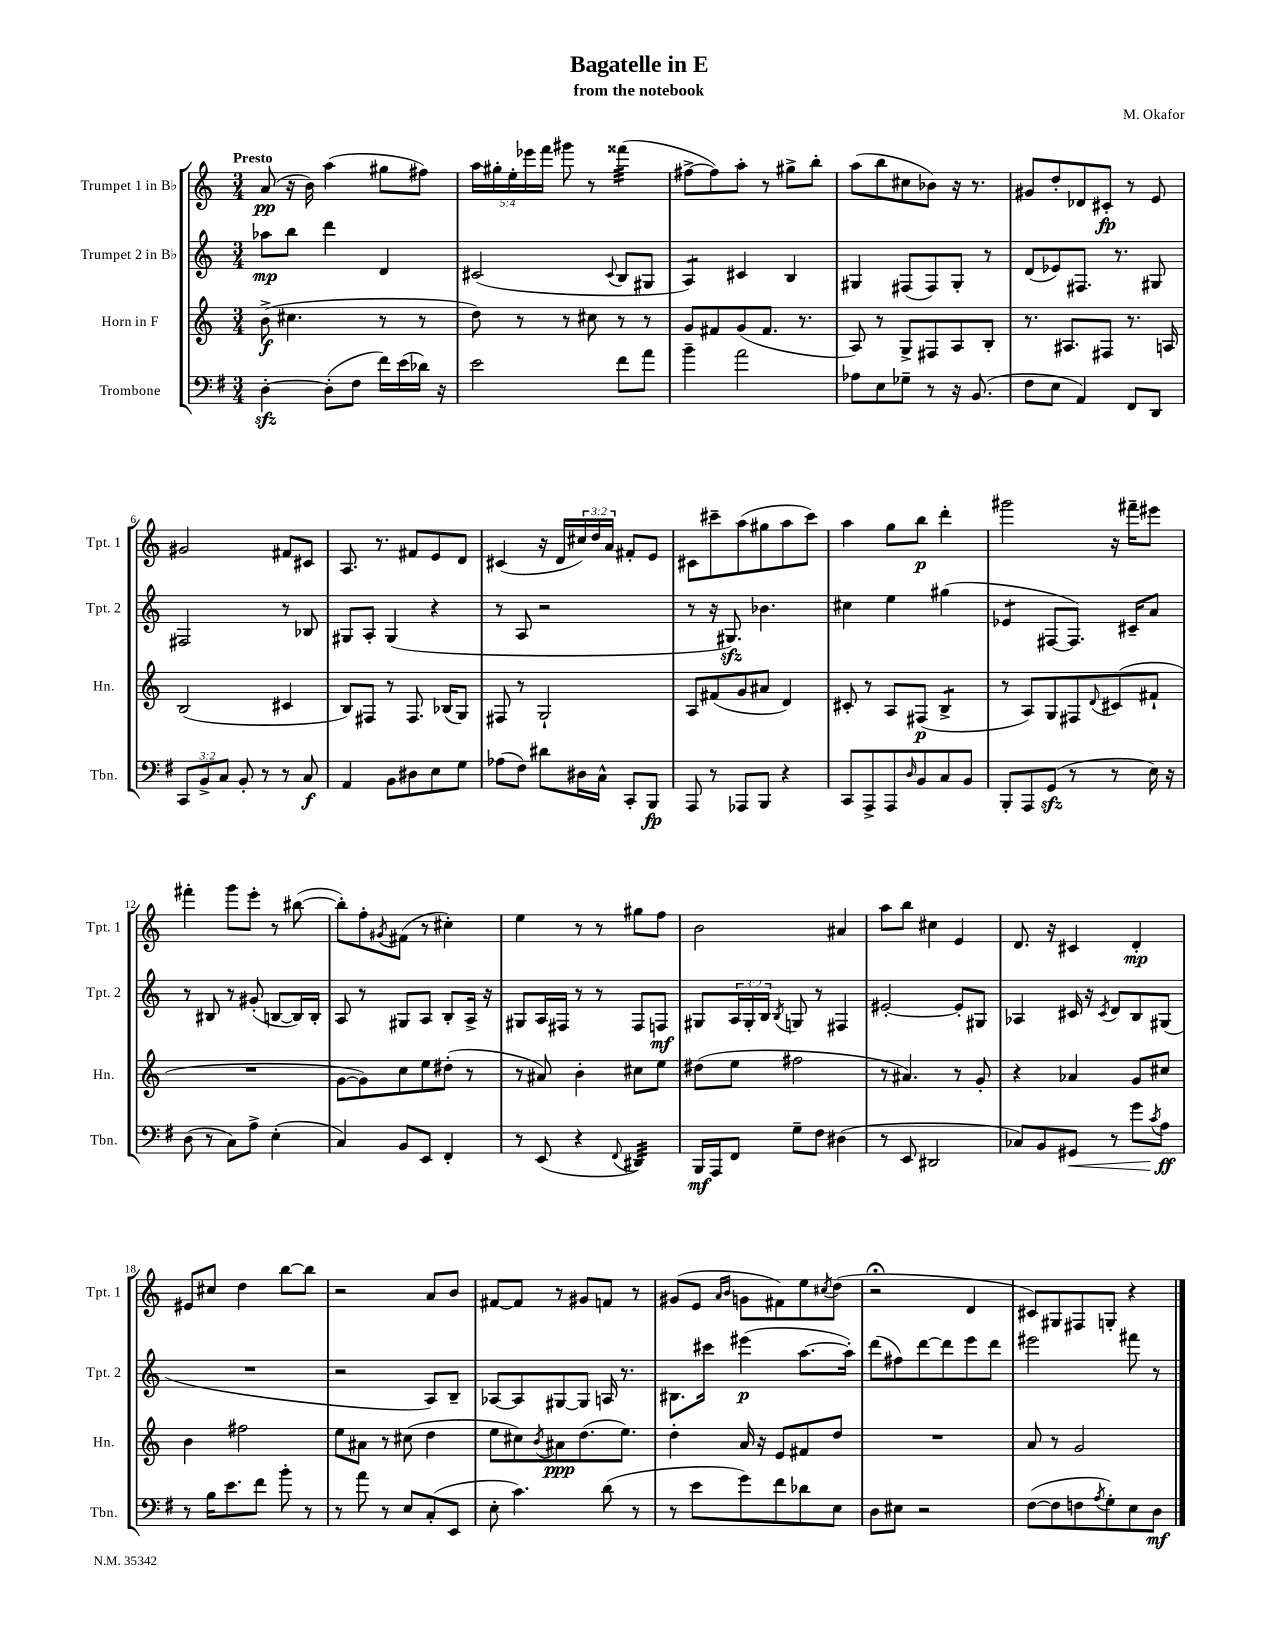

**kern	**kern	**kern	**kern
*staff4	*staff3	*staff2	*staff1
*clefF4	*clefG2	*clefG2	*clefG2
*k[f#]	*k[]	*k[]	*k[]
*M3/4	*M3/4	*M3/4	*M3/4
[4D'	(8b^	8aa-	(8a
.	4.cc#	8bb	16r
.	.	.	16b)
(8D']	.	4ddd	(4aa
8F#	.	.	.
16f#)	8r	4d	8gg#
(16e	.	.	.
16d-)	8r	.	8ff#)
16r	.	.	.
=	=	=	=
2e	8dd)	(2c#	20aa
.	.	.	20gg#'
.	.	.	20ee'
.	8r	.	.
.	.	.	20eee-
.	.	.	20fff
.	8r	.	8ggg#
.	8cc#	.	8r
.	.	8qqc#	.
8f#	8r	8B	(4fff##
8a	8r	8G#	.
=	=	=	=
4b~	8g	4A)	[8ff#^
.	8f#	.	8ff#])
2a	(8g	4c#	8aa'
.	8.f#	.	8r
.	.	4B	8gg#^
.	8.r	.	.
.	.	.	8bb'
=	=	=	=
8A-	8A)	4G#	(8aa
8E	8r	.	8bb
8G-~	8G^	(8F#	8cc#
8r	8F#	8F#)	8b-)
16r	8A	8G#'	16r
(8.BB	.	.	8.r
.	8B'	8r	.
=	=	=	=
8F#	8.r	(8d	8g#
8E	.	8e-)	8dd'
.	8.A#	.	.
4AA)	.	8.F#	8d-
.	8F#	.	8c#'
.	.	8.r	.
8FF#	8.r	.	8r
8DD	.	8G#	8e
.	16A	.	.
=	=	=	=
12CC	(2B	2F#	2g#
12BB^	.	.	.
12C	.	.	.
8BB'	.	.	.
8r	.	.	.
8r	4c#	8r	8f#
8C	.	8B-	8c#
=	=	=	=
4AA	8B)	8G#	8.A
.	8F#	8A'	.
.	.	.	8.r
8BB	8r	(4G#	.
8D#	8.F#	.	8f#
8E	.	4r	8e
.	(16B-	.	.
8G	8G)	.	8d
=	=	=	=
(8A-	8F#	8r	(4c#
8F#)	8r	8A	.
8d#	2G`	2r	16r
.	.	.	16d
16D#	.	.	24cc#)
.	.	.	24dd
16C^^	.	.	.
.	.	.	24a
8CC'	.	.	8f#'
8BBB	.	.	8e
=	=	=	=
8AAA	8A	8r	8c#
8r	(8f#	16r	8ccc#~
.	.	8.G#)	.
8AAA-	8g	.	(8aa
8BBB	8a#	4.b-	8gg#
4r	4d)	.	8aa
.	.	.	8ccc#)
=	=	=	=
8CC	8c#'	4cc#	4aa
8AAA^	8r	.	.
8AAA	8A	4ee	8gg
16qqD	.	.	.
8BB	(8F#	.	8bb
8C	4B^	(4gg#	4ddd'
8BB	.	.	.
=	=	=	=
8BBB'	8r	4e-	2ggg#
8AAA	8A)	.	.
(8GG	8G	[8F#	.
8r	8F#	8.F#])	.
.	8qqd	.	.
8r	(8c#	.	16r
.	.	16c#~	16fff#~
16E)	8f#`	8a	8eee#
16r	.	.	.
=	=	=	=
(8D	2.r	8r	4fff#'
8r	.	8B#	.
8C)	.	8r	8ggg
8A^	.	(8g#'	8eee'
(4E'	.	[8B	8r
.	.	16B])	([8bb#
.	.	16B'	.
=	=	=	=
4C)	[8g	8A	8bb#'])
.	8g])	8r	8ff'
.	.	.	8qg#
8BB	8cc	8G#	(8f#
8EE	8ee	8A	8r
4FF#'	(8dd#'	8B'	4cc#')
.	8r	16A^	.
.	.	16r	.
=	=	=	=
8r	8r	8G#	4ee
(8EE	8a#)	16A	.
.	.	16F#	.
4r	4b'	8r	8r
.	.	8r	8r
8qqFF#	.	.	.
4DD#)	8cc#	8F#	8gg#
.	8ee	8F	8ff
=	=	=	=
16BBB	(8dd#	8G#	2b
16AAA	.	.	.
8FF#	8ee	24A	.
.	.	24G#'	.
.	.	24B	.
.	.	8qB	.
8G~	2ff#	8G	.
8F#	.	8r	.
(4D#	.	4F#	4a#
=	=	=	=
8r	8r	[2e#'	8aa
8EE	4.a#)	.	8bb
2DD#	.	.	4cc#
.	8r	8e#']	4e
.	8g'	8G#	.
=	=	=	=
8C-)	4r	4A-	8.d
8BB	.	.	.
.	.	.	16r
8GG#	4a-	16c#	4c#
.	.	16r	.
.	.	8qc#	.
8r	.	8d	.
8g	8g	8B	4d'
8qc	.	.	.
8A	8cc#	(8G#	.
=	=	=	=
8r	4b	2.r	8e#
16B	.	.	8cc#
8.e	.	.	.
.	2ff#	.	4dd
8f#	.	.	.
8b'	.	.	[8bb
8r	.	.	8bb]
=	=	=	=
8r	8ee	2r	2r
8a	8a#	.	.
8r	8r	.	.
8E	(8cc#	.	.
(8C'	4dd	8A)	8a
8EE	.	8B~	8b
=	=	=	=
8E'	8ee	[8A-	[8f#
4.c)	8cc#)	8A-]	8f#]
.	8qb	.	.
.	8a#	[8G#	8r
.	(8.dd	8G#]	8g#
(8d	.	16A	8f
.	8.ee)	8.r	.
8r	.	.	8r
=	=	=	=
8r	4dd'	8.B#	(8g#
8e	.	.	8e
.	.	16ccc#	.
.	.	.	16qqa
.	.	.	16qqb
8g)	16a	(4eee#	8g
.	16r	.	.
8f#	8e	.	8f#)
8d-	8f#	[8.aa	8ee
.	.	.	8qcc#
8E	8dd	.	(8dd
.	.	16aa'])	.
=	=	=	=
8D	2.r	(8ddd	2r;
8E#	.	8ff#)	.
2r	.	[8ddd	.
.	.	8ddd]	.
.	.	8eee	4d
.	.	8ddd	.
=	=	=	=
([8F#	8a	2eee#	8c#)
8F#]	8r	.	8G#
8F	2g	.	8F#
8qA	.	.	.
8G')	.	.	8G'
8E	.	8fff#	4r
8D	.	8r	.
==	==	==	==
*-	*-	*-	*-
